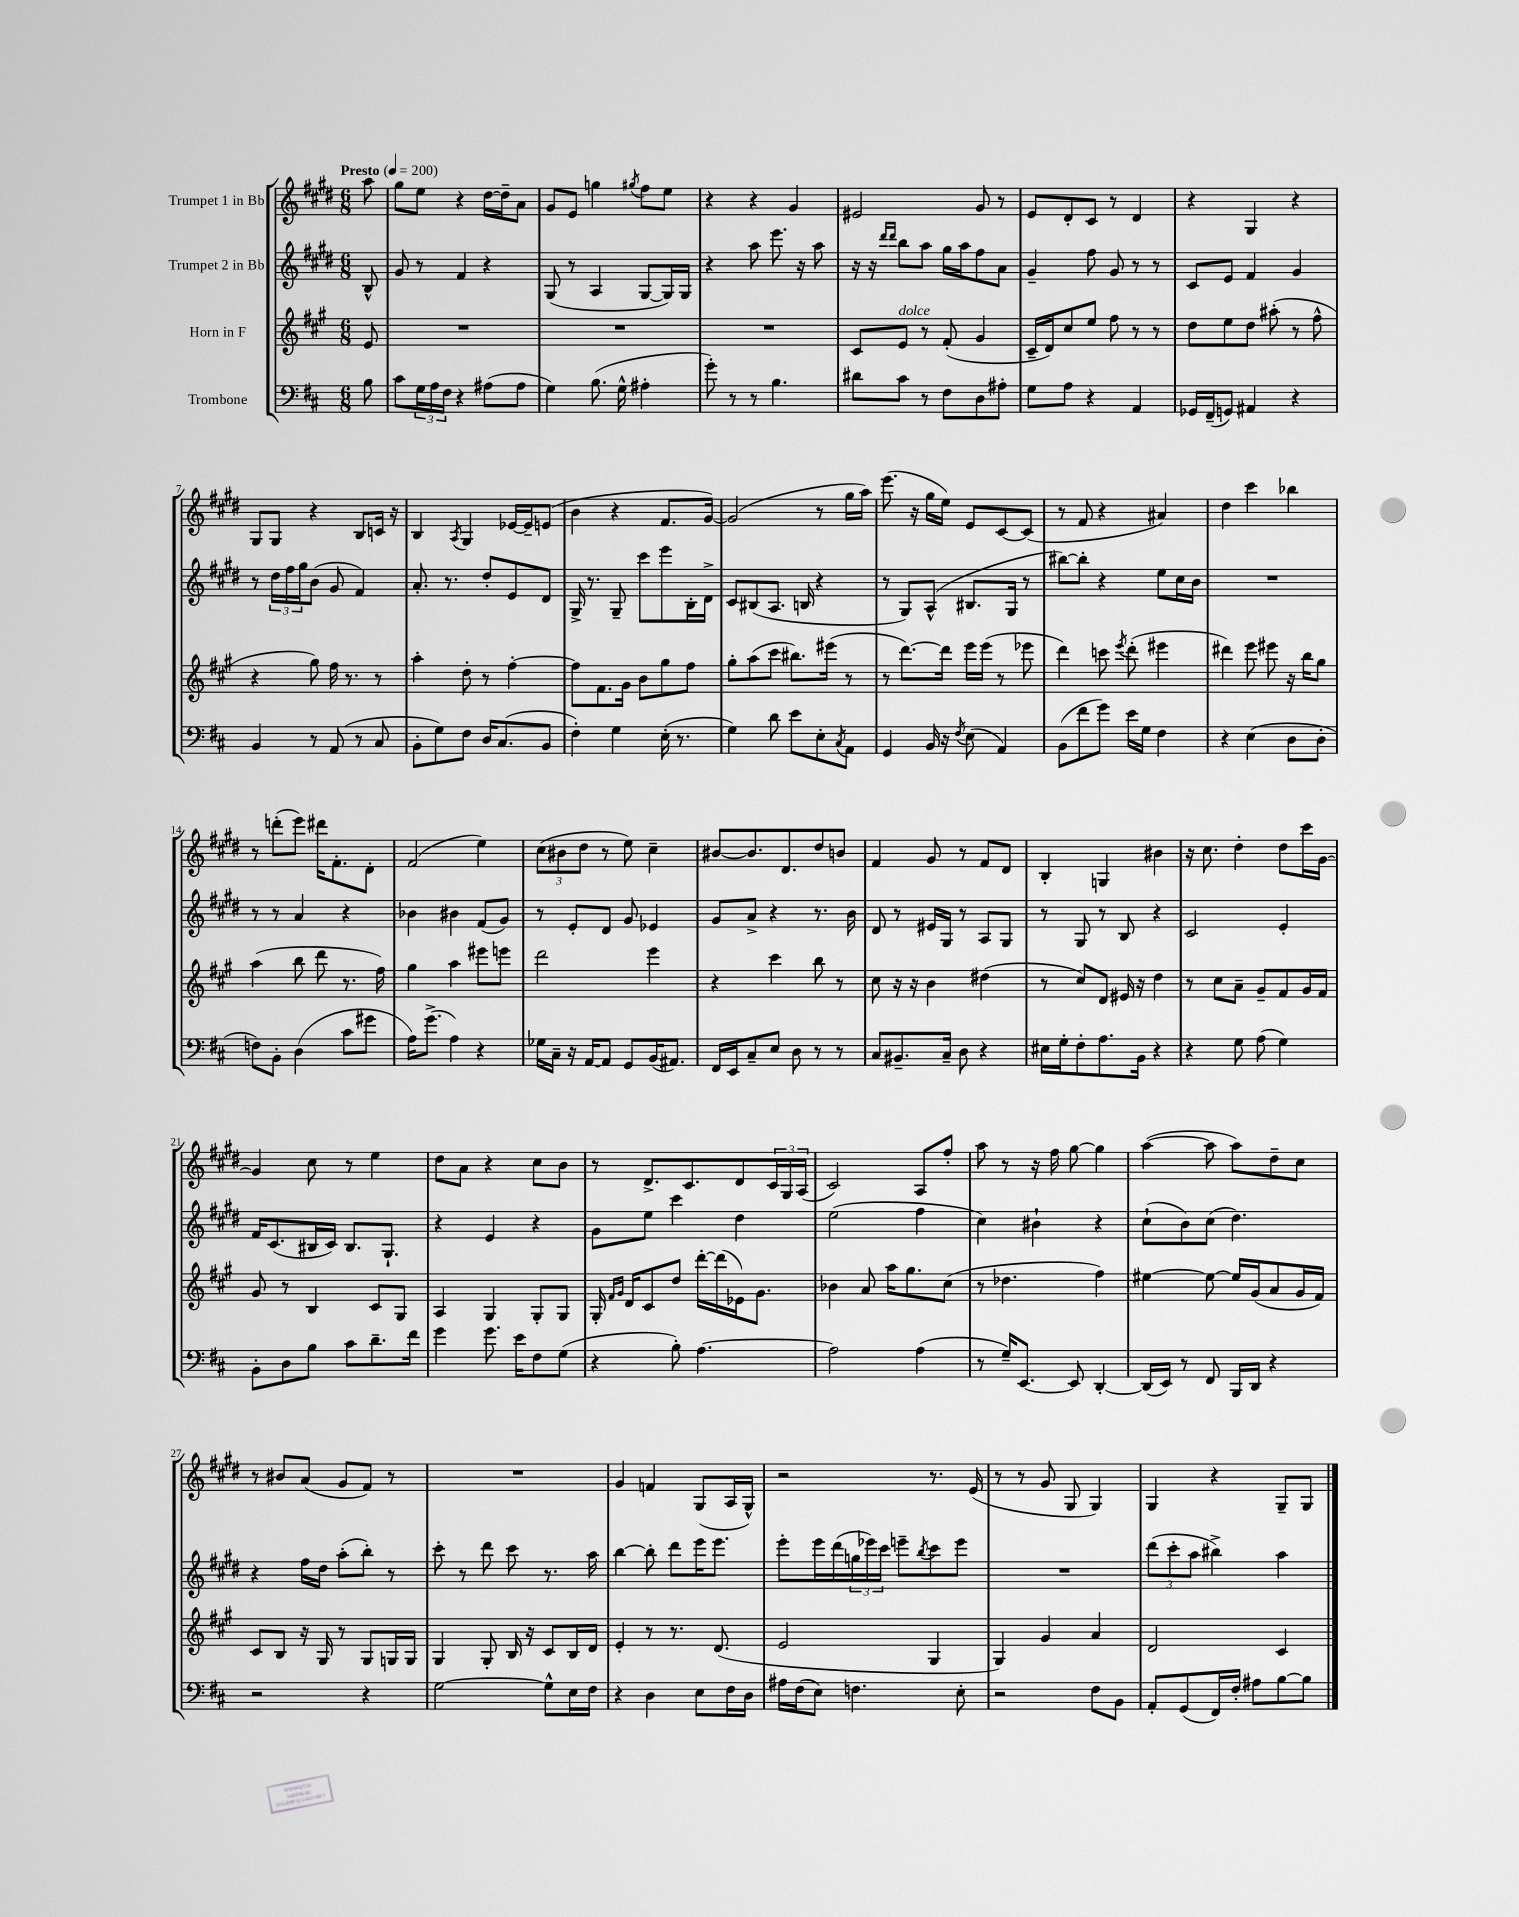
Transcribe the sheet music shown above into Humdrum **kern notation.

**kern	**kern	**kern	**kern
*staff4	*staff3	*staff2	*staff1
*clefF4	*clefG2	*clefG2	*clefG2
*k[f#c#]	*k[f#c#g#]	*k[f#c#g#d#]	*k[f#c#g#d#]
*M6/8	*M6/8	*M6/8	*M6/8
*MM200	*MM200	*MM200	*MM200
8B	8e	8B^^	8aa
=	=	=	=
8c#	2.r	8g#	8gg#
24G	.	8r	8ee
24A	.	.	.
24F#	.	.	.
4r	.	4f#	4r
(8A#	.	4r	[16dd#
.	.	.	16dd#~]
8A#	.	.	8a
=	=	=	=
4G)	2.r	(8G#	8g#
.	.	8r	8e
(8.B	.	4A	4gg
16G^^	.	.	.
.	.	.	8qgg#
4A#'	.	[8G#	8ff#
.	.	16G#])	8ee
.	.	16G#	.
=	=	=	=
8g')	2.r	4r	4r
8r	.	.	.
8r	.	8aa	4r
4.B	.	8.eee	.
.	.	.	4g#
.	.	16r	.
.	.	8aa	.
=	=	=	=
8d#	8c#	16r	2e#
.	.	16r	.
.	.	16qqddd#	.
.	.	16qqddd#	.
8c#	8e	8bb	.
8r	8r	8aa	.
8F#	(8f#'	16gg#	.
.	.	16aa	.
8D	4g#	8ff#	8g#
8A#'	.	8a	8r
=	=	=	=
8G	16c#~	4g#~	8e
.	16d)	.	.
8A	8cc#	.	8d#'
4r	8ee	8ff#	8c#
.	8ff#	8g#	8r
4AA	8r	8r	4d#
.	8r	8r	.
=	=	=	=
16GG-	8dd	8c#	4r
(16FF#~	.	.	.
8GG)	8ee	8e	.
4AA#	8dd	4f#	4G#
.	(8aa#'	.	.
4r	8r	4g#	4r
.	8ff#^^	.	.
=	=	=	=
4BB	4r	8r	8G#
.	.	24dd#	8G#
.	.	24ff#	.
.	.	24gg#	.
8r	8gg#)	(8b	4r
(8AA	16ff#	8g#	.
.	8.r	.	.
8r	.	4f#)	8B
8C#	8r	.	16c
.	.	.	16r
=	=	=	=
8BB'	4aa'	8.a'	4B
8G)	.	.	.
.	.	8.r	.
.	.	.	8qA
8F#	8dd'	.	4G#
16D	8r	8dd#'	.
(8.C#	.	.	.
.	[4ff#'	8e	[16e-
.	.	.	16e-~]
8BB	.	8d#	(8e
=	=	=	=
4F#')	8ff#]	16G#^	4b
.	.	8.r	.
.	8.f#	.	.
4G	.	8G#~	4r
.	16g#	.	.
.	8b	8ccc#	.
(16E'	8gg#	8eee	8.f#
8.r	.	.	.
.	8ff#	16B'	.
.	.	16d#^	[16g#)
=	=	=	=
4G)	8gg#'	8c#	(2g#]
.	(8aa	(8B#	.
8d	8ccc#	8.A	.
8e	8.bb#)	.	.
.	.	16B	.
8E'	.	4r	8r
.	(16eee#	.	.
8qC#	.	.	.
8AA	8r	.	16gg#
.	.	.	16aa)
=	=	=	=
4GG	8r	8r	(8.eee
.	[8.ddd)	8G#)	.
.	.	.	16r
16BB	.	(8A^^	16gg#
16r	16ddd]	.	16ee)
8qF#	.	.	.
(8E	16eee	8.B#	8e
.	(16eee	.	.
4AA)	8r	.	[8c#
.	.	16G#	.
.	8eee-	8r	(8c#]
=	=	=	=
(8BB	4ddd)	[8bb#)	8r
8f#	.	8bb#']	8f#
8g)	8ccc	4r	4r
.	8qeee	.	.
16e	(8ddd'	.	.
16G	.	.	.
4F#	4eee#	8ee	4a#)
.	.	16cc#	.
.	.	16b	.
=	=	=	=
4r	4ddd#)	2.r	4dd#
(4E	8eee	.	4ccc#
.	8eee#	.	.
8D	16r	.	4bb-
.	16bb	.	.
8D'	8gg#	.	.
=	=	=	=
8F)	(4aa	8r	8r
8BB'	.	8r	(8ddd'
(4D	8bb	4a	8eee)
.	8ddd	.	16ddd#
.	.	.	8.f#'
8c#	8.r	4r	.
8g#	.	.	8d#'
.	16ff#)	.	.
=	=	=	=
16A)	4gg#	4b-	(2f#
(8.g^	.	.	.
4A)	4aa	4b#	.
4r	8eee#	(8f#	4ee)
.	8eee	8g#)	.
=	=	=	=
16G-	2ddd	8r	(12cc#
16C#~	.	.	.
.	.	.	12b#
16r	.	8e'	.
.	.	.	12dd#
[16AA	.	.	.
8AA]	.	8d#	8r
8GG	.	8g#	8ee)
(16BB	4eee	4e-	4cc#~
8.AA#)	.	.	.
=	=	=	=
16FF#	4r	8g#	[8b#
16EE	.	.	.
8C#~	.	8a^	8.b#]
8E	4ccc#	4r	.
.	.	.	8.d#
8D	.	.	.
8r	8bb	8.r	8dd#
8r	8r	.	8b
.	.	16b	.
=	=	=	=
8C#	8cc#	8d#	4f#
8.BB#~	16r	8r	.
.	16r	.	.
.	4b	16e#	8g#
16C#~	.	16G#	.
8D	.	8r	8r
4r	(4dd#	8A	8f#
.	.	8G#	8d#
=	=	=	=
16E#	8r	8r	4B'
16G'	.	.	.
8F#'	8cc#)	8G#	.
8.A	8d	8r	4G
.	16e#	8B	.
16BB	16r	.	.
4r	4dd	4r	4b#
=	=	=	=
4r	8r	2c#	16r
.	.	.	8.cc#
.	8cc#	.	.
8G	8a~	.	4dd#'
(8A	8g#~	.	.
4G)	8f#	4e'	8dd#
.	16g#	.	16ccc#
.	16f#	.	[16g#
=	=	=	=
8BB'	8g#	16f#	4g#]
.	.	(8.c#	.
8D	8r	.	.
8B	4B	16B#	8cc#
.	.	16c#)	.
8c#	.	8.B#	8r
8.d~	8c#	.	4ee
.	.	8.G#`	.
.	8G#	.	.
16f#	.	.	.
=	=	=	=
4g	4A	4r	8dd#
.	.	.	8a
8.g	4G#	4e	4r
16e	.	.	.
8F#	8G#'	4r	8cc#
(8G	8G#	.	8b
=	=	=	=
4r	16G#'	8g#	8r
.	16qqf#	.	.
.	16qqg#	.	.
.	16d	.	.
.	8c#	8ee	8.d#^
8B')	8dd	4ccc#	.
.	.	.	8.c#
[4.A	[16ddd'	.	.
.	(16ddd]	.	.
.	16e-)	4dd#	8d#
.	8.g#	.	.
.	.	.	24c#
.	.	.	24G#
.	.	.	(24A
=	=	=	=
2A]	4b-	(2ee	2c#)
.	8a	.	.
.	16aa	.	.
.	8.gg#	.	.
(4A	.	4ff#	8A
.	(8cc#	.	8ff#'
=	=	=	=
8r	8r	4cc#)	8aa
16G~)	4.dd-	.	8r
[8.EE	.	.	.
.	.	4b#`	16r
.	.	.	16ff#
8EE]	.	.	[8gg#
[4DD'	4ff#)	4r	4gg#]
=	=	=	=
(16DD]	[4ee#	(8cc#`	([4aa
16EE)	.	.	.
8r	.	8b)	.
8FF#	8ee#_	(8cc#	8aa]
16BBB	16ee#]	4.dd#)	8aa)
16DD	(16g#	.	.
4r	8a	.	8dd#~
.	16g#	.	8cc#
.	16f#)	.	.
=	=	=	=
2r	8c#	4r	8r
.	8B	.	8b#
.	16r	16ff#	(8a
.	16G#	16dd#	.
.	8r	(8aa'	8g#
4r	8G#	8bb')	8f#)
.	16G	8r	8r
.	16G	.	.
=	=	=	=
[2G	4G#	8ccc#'	2.r
.	.	8r	.
.	8G#'	8ddd#	.
.	16B	8ccc#	.
.	16r	.	.
8G^^]	8c#	8.r	.
16E	16B	.	.
16F#	16d	16aa	.
=	=	=	=
4r	4e'	[4bb	4g#
4D	8r	8bb']	4f
.	8.r	8ddd#	.
8E	.	16eee	(8G#
.	(8.d	8.eee	.
16F#	.	.	16A
16D	.	.	16G#^^)
=	=	=	=
16A#	2e	8eee'	2r
(16F#	.	.	.
8E)	.	16eee	.
.	.	(16ddd#	.
4.F	.	24gg	.
.	.	24eee-)	.
.	.	24ccc#	.
.	.	8eee~	.
.	.	8qbb	.
.	4G#	8ccc#	8.r
8E'	.	8eee	.
.	.	.	(16e
=	=	=	=
2r	4G#)	2.r	8r
.	.	.	8r
.	4g#	.	8g#
.	.	.	8G#
8F#	4a	.	4G#)
8BB	.	.	.
=	=	=	=
8AA'	2d	(12ddd#	4G#
.	.	12ccc#'	.
(8GG	.	.	.
.	.	12aa	.
16FF#)	.	4bb#^)	4r
16F#'	.	.	.
8A#	.	.	.
[8B	4c#	4aa	8G#~
8B]	.	.	8G#
==	==	==	==
*-	*-	*-	*-
